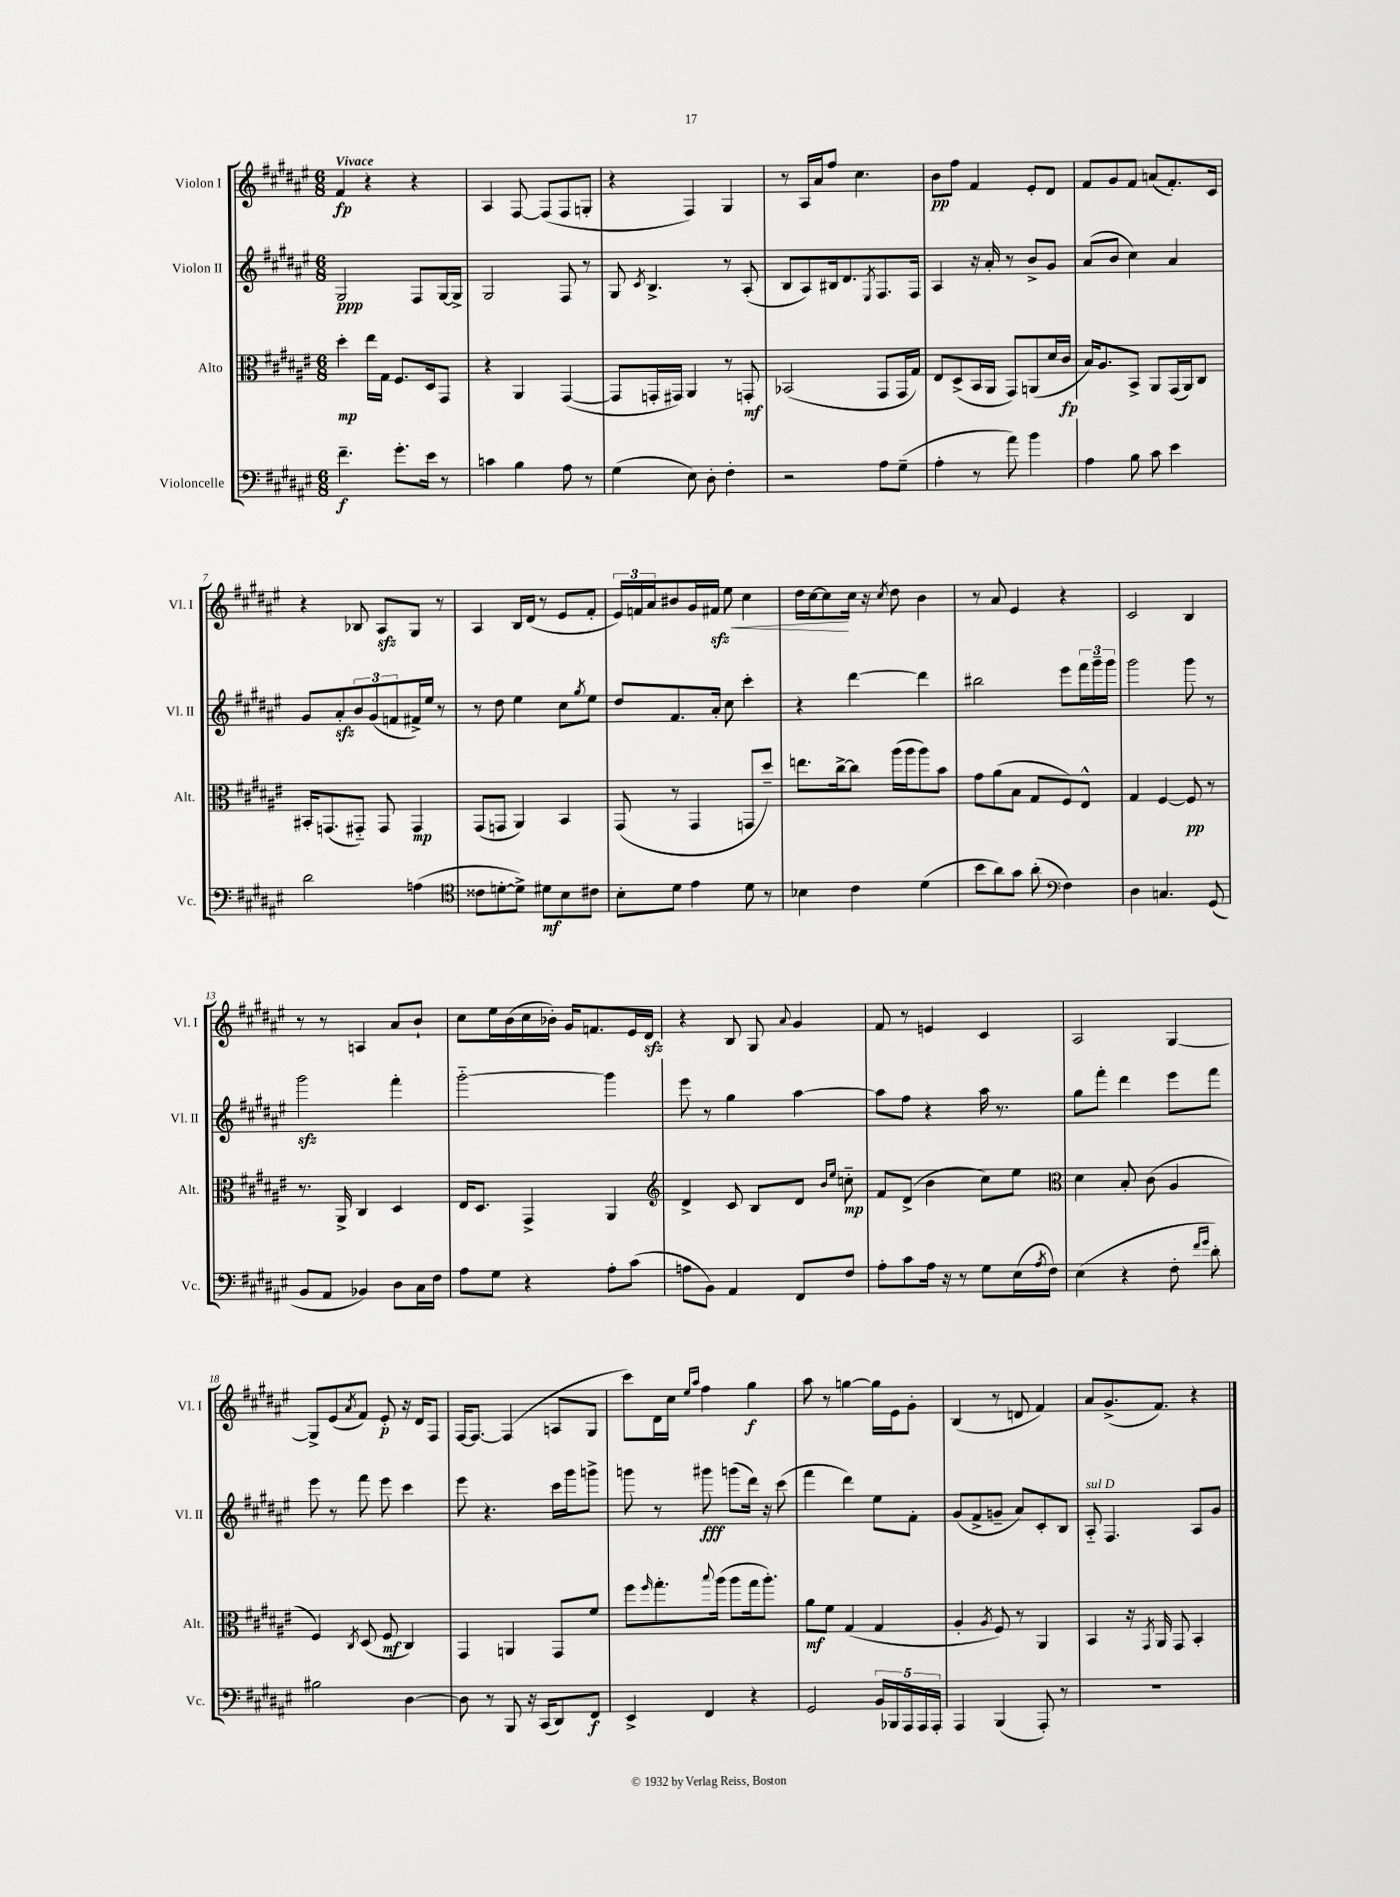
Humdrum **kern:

**kern	**dynam	**kern	**dynam	**kern	**dynam	**kern	**dynam
*part4	*part4	*part3	*part3	*part2	*part2	*part1	*part1
*staff4	*staff4	*staff3	*staff3	*staff2	*staff2	*staff1	*staff1
*I"Violoncelle	*	*I"Alto	*	*I"Violon II	*	*I"Violon I	*
*I'Vc.	*	*I'Alt.	*	*I'Vl. II	*	*I'Vl. I	*
*clefF4	*	*clefC3	*	*clefG2	*	*clefG2	*
*k[f#c#g#d#a#e#]	*	*k[f#c#g#d#a#e#]	*	*k[f#c#g#d#a#e#]	*	*k[f#c#g#d#a#e#]	*
*M6/8	*	*M6/8	*	*M6/8	*	*M6/8	*
=1	=1	=1	=1	=1	=1	=1	=1
!	!	!	!	!	!	!LO:TX:a:B:t=Vivace	!
4.f#~\	f	4dd#'\	mp	2G#/	ppp	4f#/	fp
.	.	16ee#\LL	.	.	.	4r	.
.	.	16G#\JJ	.	.	.	.	.
8.g#'\L	.	8.F#/L	.	.	.	.	.
.	.	.	.	8F#/L	.	4r	.
16e#\Jk	.	16D#/k	.	.	.	.	.
8r	.	8GG#/J	.	[16G#/L	.	.	.
.	.	.	.	16G#^/JJ]	.	.	.
=2	=2	=2	=2	=2	=2	=2	=2
4cn\	.	4r	.	2G#/	.	4A#/	.
4B\	.	4AA#/	.	.	.	[8F#/	.
.	.	.	.	.	.	(8F#/L]	.
8A#\	.	([4GG#/	.	8F#/	.	8F#/	.
8r	.	.	.	8r	.	8Gn'/J	.
=3	=3	=3	=3	=3	=3	=3	=3
(4G#\	.	8GG#/L]	.	8G#/	.	4r	.
.	.	.	.	8qc#/	.	.	.
.	.	16GGn'/L	.	4.B^/	.	.	.
.	.	16GG#X/JJ)	.	.	.	.	.
8E#\)	.	4AA#/	.	.	.	4F#/)	.
8D#'\	.	.	.	.	.	.	.
4F#'\	.	8r	.	8r	.	4G#/	.
.	.	8GGn'/	mf	(8A#'/	.	.	.
=4	=4	=4	=4	=4	=4	=4	=4
2r	.	(2BB-X/	.	8B/L	.	8r	.
.	.	.	.	8A#/)	.	16A#/LL	.
.	.	.	.	.	.	16a#/J	.
.	.	.	.	16B#X/k	.	8ff#/J	.
.	.	.	.	8.d#/	.	.	.
.	.	.	.	.	.	4.cc#\	.
.	.	.	.	8qE#/	.	.	.
8A#\L	.	8GG#/L	.	8.F#/	.	.	.
(8G#~\J	.	16GG#/L	.	.	.	.	.
.	.	16G#/JJ)	.	16F#/Jk	.	.	.
=5	=5	=5	=5	=5	=5	=5	=5
4A#'\	.	8E#/L	.	4A#/	.	8b\L	pp
.	.	(8D#^/	.	.	.	8ff#\J	.
8r	.	16BB/L	.	16r	.	4f#/	.
.	.	16AA#/JJ	.	16a#'/	.	.	.
8a#\)	.	8GG#/L)	.	8r	.	.	.
4b\	.	(8AAn/	.	8b^/L	.	8e#'/L	.
.	.	16d#/L	.	8g#/J	.	8d#/J	.
.	.	16c#/JJ	fp	.	.	.	.
=6	=6	=6	=6	=6	=6	=6	=6
4A#\	.	16B/KL)	.	(8a#/L	.	8f#/L	.
.	.	8.A#/	.	.	.	.	.
.	.	.	.	8b/J	.	8g#/	.
8B\	.	8BB^/J	.	4cc#\)	.	8f#/J	.
8c#\	.	8AA#/L	.	.	.	(8an/L	.
4e#\	.	(16GG#/L	.	4a#/	.	8.f#'/)	.
.	.	16AA#/J)	.	.	.	.	.
.	.	8C#/J	.	.	.	.	.
.	.	.	.	.	.	16c#/Jk	.
!!LO:LB:g=z
=7	=7	=7	=7	=7	=7	=7	=7
2d#\	.	16BB#X'/KL	.	8g#/L	.	4r	.
.	.	(8.GGn/	.	.	.	.	.
.	.	.	.	8a#zz'/	.	.	.
.	.	8GG#X/J)	.	12b/	.	8B-X/	.
.	.	.	.	(12g#/	.	.	.
.	.	8GG#/	.	.	.	8A#zz/L	.
.	.	.	.	12fn/	.	.	.
(4An\	.	4GG#/	mp	16f#X^/L)	.	8G#/J	.
.	.	.	.	16ee#/JJ	.	.	.
.	.	.	.	8r	.	8r	.
=8	=8	=8	=8	=8	=8	=8	=8
*clefC4	*	*	*	*	*	*	*
8c##X\L	.	(8GG#/L	.	8r	.	4A#/	.
[8dn'\	.	8GGn/J	.	8dd#\	.	.	.
8d^\J])	.	4AA#/)	.	4ee#\	.	16B/LL	.
.	.	.	.	.	.	(16d#/JJ	.
8d#X\L	mf	.	.	.	.	8r	.
8B\	.	4BB/	.	8cc#\L	.	8e#/L	.
.	.	.	.	8qgg#/	.	.	.
8c#X\J	.	.	.	8ee#\J	.	8f#'/J	.
=9	=9	=9	=9	=9	=9	=9	=9
8B'\L	.	(8GG#/	.	8dd#/L	.	24e#/LL)	.
.	.	.	.	.	.	24fn/	.
.	.	.	.	.	.	24a#/J	.
8d#\J	.	8r	.	8.f#/	.	8b#X/	.
4e#\	.	4GG#/	.	.	.	16g#/L	.
!	!	!	!	!	!	!	!LO:HP:b
.	.	.	.	16a#'/Jk	.	16f#Xzz/JJ	<
.	.	.	.	8cc#\	.	8ee#\	.
8d#\	.	8GGn/L	.	4ccc#'\	.	4cc#\	.
8r	.	8dd#~/J)	.	.	.	.	.
=10	=10	=10	=10	=10	=10	=10	=10
4B-X\	.	8.een\L	.	4r	.	16dd#\LL	.
.	.	.	.	.	.	[16cc#\J	.
.	.	.	.	.	.	8cc#\]	.
.	.	[16cc#^\k	.	.	.	.	.
4c#\	.	8cc#\J]	.	[4ddd#\	.	16cc#\Jk	[
.	.	.	.	.	.	16r	.
.	.	.	.	.	.	8qcc#/	.
.	.	(16aa#\LL	.	.	.	8dd#\	.
.	.	16aa#\J	.	.	.	.	.
(4d#\	.	8aa#\)	.	4ddd#\]	.	4b\	.
.	.	8b\J	.	.	.	.	.
=11	=11	=11	=11	=11	=11	=11	=11
8b\L	.	8g#\L	.	2bb#X\	.	8r	.
8a#\)	.	(8a#\	.	.	.	8a#/	.
8g#\J	.	8B\J	.	.	.	4e#/	.
(8a#'\	.	8G#/L	.	.	.	.	.
*clefF4	*	*	*	*	*	*	*
4F#\)	.	8F#/)	.	8eee#\L	.	4r	.
.	.	8E#^^/J	.	24fff#\L	.	.	.
.	.	.	.	24ggg#~\	.	.	.
.	.	.	.	24ggg#\JJ	.	.	.
=12	=12	=12	=12	=12	=12	=12	=12
4D#\	.	4G#/	.	2ggg#\	.	2c#/	.
4.Cn/	.	[4F#/	.	.	.	.	.
.	.	8F#/]	pp	8ggg#\	.	4B/	.
(8GG#/	.	8r	.	8r	.	.	.
!!LO:LB:g=z
=13	=13	=13	=13	=13	=13	=13	=13
8BB/L	.	8.r	.	2ggg#zz\	.	8r	.
8AA#/J	.	.	.	.	.	8r	.
.	.	16AA#^/	.	.	.	.	.
4BB-X/)	.	4C#/	.	.	.	4An/	.
8D#\L	.	4D#/	.	4fff#'\	.	8a#/L	.
16C#\L	.	.	.	.	.	8b`/J	.
16F#\JJ	.	.	.	.	.	.	.
=14	=14	=14	=14	=14	=14	=14	=14
8A#\L	.	16E#/KL	.	[2ggg#\	.	8cc#\L	.
.	.	8.D#/J	.	.	.	.	.
8G#\J	.	.	.	.	.	16ee#\L	.
.	.	.	.	.	.	(16b\	.
4r	.	4GG#^/	.	.	.	16cc#\	.
.	.	.	.	.	.	16b-X'\JJ)	.
.	.	.	.	.	.	16g#/KL	.
.	.	.	.	.	.	8.fn/	.
8A#'\L	.	4AA#/	.	4ggg#\]	.	.	.
(8c#\J	.	.	.	.	.	16e#/L	.
.	.	.	.	.	.	16d#zz/JJ	.
=15	=15	=15	=15	=15	=15	=15	=15
*	*	*clefG2	*	*	*	*	*
8An\L	.	4d#^/	.	8eee#\	.	4r	.
8BB\J)	.	.	.	8r	.	.	.
4AA#/	.	8c#/	.	4gg#\	.	8B/	.
.	.	8B/L	.	.	.	8G#/	.
.	.	.	.	.	.	8qqa#/	.
8FF#/L	.	8d#/J	.	[4aa#\	.	4g#/	.
.	.	16qqb/LL	.	.	.	.	.
.	.	16qqee#/JJ	.	.	.	.	.
8F#/J	.	8ccn\	mp	.	.	.	.
=16	=16	=16	=16	=16	=16	=16	=16
8A#'\L	.	8f#/L	.	8aa#\L]	.	8f#/	.
8c#\	.	(8d#^/J	.	8ff#\J	.	8r	.
16A#\Jk	.	4b\	.	4r	.	4en/	.
16r	.	.	.	.	.	.	.
8r	.	.	.	.	.	.	.
8G#\L	.	8cc#\L)	.	16aa#\	.	4c#/	.
.	.	.	.	8.r	.	.	.
(16E#\L	.	8ee#\J	.	.	.	.	.
8qA#/	.	.	.	.	.	.	.
16F#\JJ)	.	.	.	.	.	.	.
=17	=17	=17	=17	=17	=17	=17	=17
*	*	*clefC3	*	*	*	*	*
(4E#\	.	4d#\	.	8gg#\L	.	2A#/	.
.	.	.	.	8fff#'\J	.	.	.
4r	.	8B'/	.	4ddd#\	.	.	.
.	.	(8c#\	.	.	.	.	.
8F#'\	.	4A#/	.	8eee#\L	.	[4G#/	.
16qqf#/LL	.	.	.	.	.	.	.
16qqg#/JJ	.	.	.	.	.	.	.
8d#'\)	.	.	.	8fff#\J	.	.	.
!!LO:LB:g=z
=18	=18	=18	=18	=18	=18	=18	=18
2B#X\	.	4F#/)	.	8eee#\	.	8G#^/L]	.
.	.	.	.	8r	.	(8e#/	.
.	.	8qC#/	.	.	.	8qa#/	.
.	.	(8D#/	.	8fff#\	.	8f#/J)	.
.	.	8F#/	mf	8eee#\	.	8e#'/	p
[4D#\	.	4C#/)	.	4ccc#\	.	16r	.
.	.	.	.	.	.	16d#/KL	.
.	.	.	.	.	.	8F#/J	.
=19	=19	=19	=19	=19	=19	=19	=19
8D#\]	.	4GG#/	.	8eee#\	.	[16F#/KL	.
.	.	.	.	.	.	8.F#/J_	.
8r	.	.	.	4.r	.	.	.
8BBB/	.	4AAn/	.	.	.	(4F#/]	.
16r	.	.	.	.	.	.	.
(16CC#/KL	.	.	.	.	.	.	.
8DD#/)	.	8GG#/L	.	16ccc#\LL	.	8An/L	.
.	.	.	.	16ggg#\J	.	.	.
8FF#/J	f	8f#/J	.	8gggn^\J	.	8G#/J	.
=20	=20	=20	=20	=20	=20	=20	=20
4EE#^/	.	8ff#\L	.	8gggn\	.	8ccc#\L)	.
.	.	16qqff#/	.	.	.	.	.
.	.	8.gg#'\	.	8r	.	16d#\L	.
.	.	.	.	.	.	16cc#\JJ	.
.	.	.	.	.	.	16qqee#/LL	.
.	.	.	.	.	.	16qqaa#/JJ	.
4FF#/	.	.	.	8ggg#X\	fff	4ff#\	.
.	.	8qqbb/	.	.	.	.	.
.	.	(16aa#\Jk	.	.	.	.	.
.	.	8aa#\L	.	(8gggn\L	.	.	.
4r	.	16gg#\k	.	16ddd#\Jk)	.	4gg#\	f
.	.	8.aa#'\J)	.	16r	.	.	.
.	.	.	.	(8ccc#\	.	.	.
=21	=21	=21	=21	=21	=21	=21	=21
2GG#/	.	8a#\L	mf	4fff#\	.	8aa#\	.
.	.	8f#\J	.	.	.	8r	.
.	.	(4G#/	.	4ddd#\)	.	[4ggn\	.
20BB/LL	.	4G#/	.	8ee#\L	.	16gg\LL]	.
20BBB-X/	.	.	.	.	.	.	.
.	.	.	.	.	.	16e#\J	.
20AAA#/	.	.	.	.	.	.	.
.	.	.	.	8f#'\J	.	8g#'\J	.
20AAA#/	.	.	.	.	.	.	.
20AAA#'/JJ	.	.	.	.	.	.	.
=22	=22	=22	=22	=22	=22	=22	=22
4AAA#/	.	4A#'/	.	(8g#/L	.	(4B/	.
.	.	.	.	8f#^/	.	.	.
.	.	8qA#/	.	.	.	.	.
(4BBB/	.	8F#/)	.	8gn~/J	.	8r	.
.	.	8r	.	8a#/L)	.	8dn/	.
8AAA#'/)	.	4AA#/	.	8c#'/	.	4f#/)	.
8r	.	.	.	8B/J	.	.	.
=23	=23	=23	=23	=23	=23	=23	=23
!	!	!	!	!LO:TX:a:i:t=sul D	!	!	!
2.r	.	4BB/	.	8A#/	.	8a#/L	.
.	.	.	.	4.F#/	.	(8.g#^/	.
.	.	16r	.	.	.	.	.
.	.	8qGG#/	.	.	.	.	.
.	.	16AA#/	.	.	.	8.f#/J)	.
.	.	8GG#/	.	.	.	.	.
.	.	4BB'/	.	8A#/L	.	4r	.
.	.	.	.	8g#/J	.	.	.
==	==	==	==	==	==	==	==
*-	*-	*-	*-	*-	*-	*-	*-
